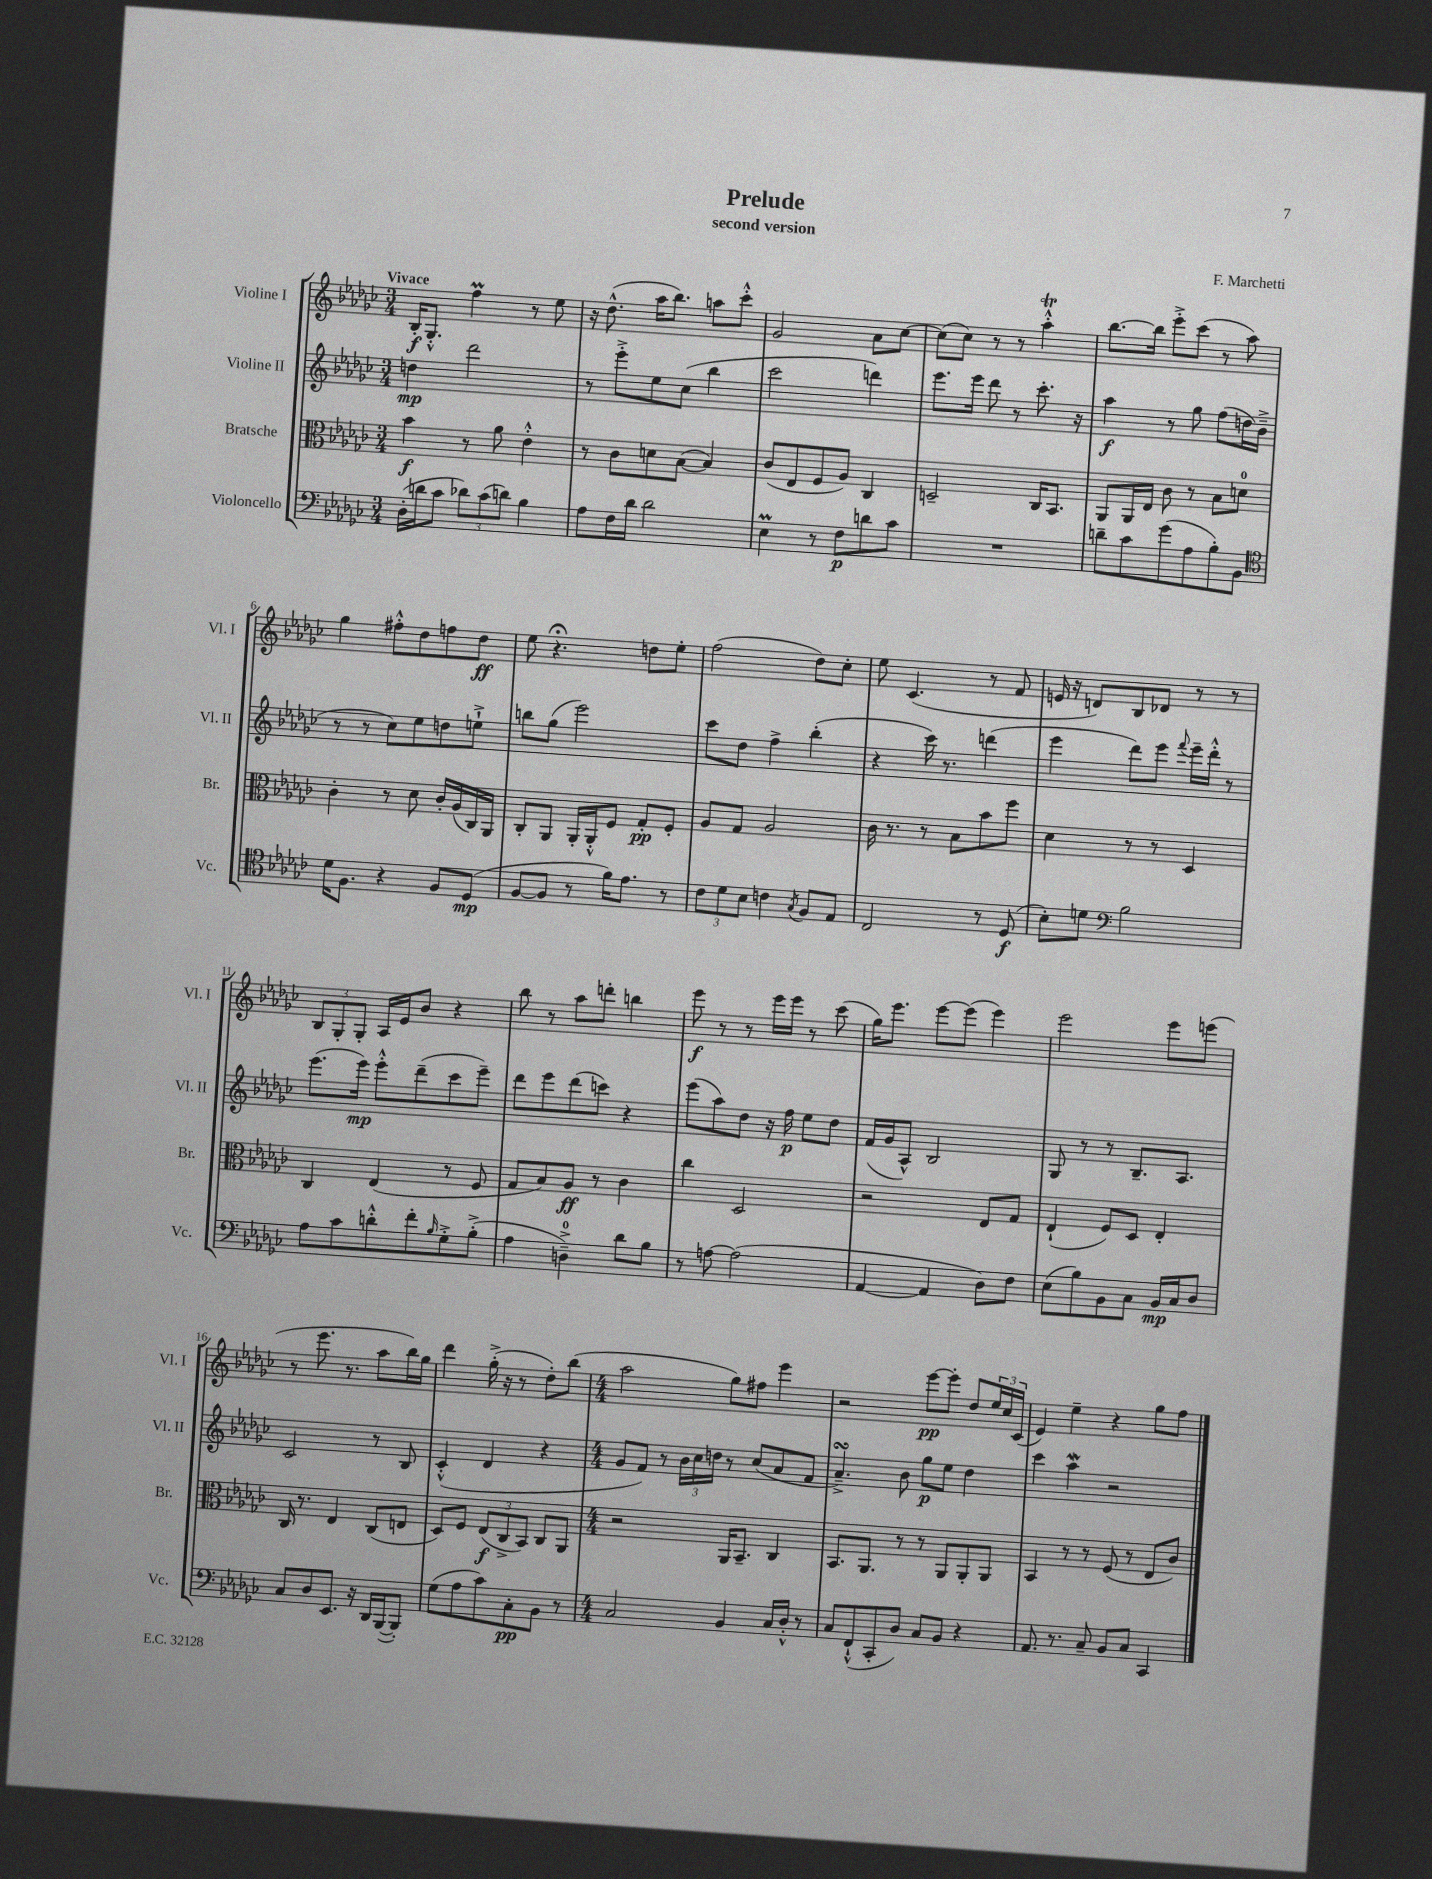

**kern	**kern	**kern	**kern
*staff4	*staff3	*staff2	*staff1
*clefF4	*clefC3	*clefG2	*clefG2
*k[b-e-a-d-g-c-]	*k[b-e-a-d-g-c-]	*k[b-e-a-d-g-c-]	*k[b-e-a-d-g-c-]
*M3/4	*M3/4	*M3/4	*M3/4
(16D-'\LL	4b-\	4dd\	16B-'/LK
16d\J	.	.	8.G-'^^/J
8c-\J	.	.	.
12d-\L)	8r	2ddd-\	4ff\
(12c-\	.	.	.
.	8a-\	.	.
12d\J)	.	.	.
4B-\	4e-'^^\	.	8r
.	.	.	8ee-\
=	=	=	=
8A-\L	8r	8r	16r
.	.	.	(8.dd-^^\
16F\L	8c-\L	8eee-'^\L	.
16d-\JJ	.	.	.
2d-\	8d\	8ee-\	16aa-\LK
.	.	.	8.bb-\J)
.	([8B-\J	(8cc-\J	.
.	4B-/])	4bb-\	8aa\L
.	.	.	8ccc-'^^\J
=	=	=	=
4E-\	(8c-/L	2ccc-\	2g-/
.	8E-/	.	.
8r	8F/	.	.
8F\L	8A-/J)	.	.
8d\	4C-/	4ddd\)	8a-\L
8c-\J	.	.	[8cc-\J
=	=	=	=
2.r	2D~/	8.eee-\L	(8cc-\]L
.	.	.	8cc-\J)
.	.	16eee-\Jk	.
.	.	8ddd-\	8r
.	.	8r	8r
.	16C-/LK	8.ccc-'\	4aa-'^^\
.	8.BB-/J	.	.
.	.	16r	.
=	=	=	=
8d~\L	8AA-/L	4aa-\	[8.bb-\L
8c-\	16AA-/L	.	.
.	16E-/JJ	.	16bb-\]Jk
(8g-\	8c-\	8r	8eee-'^\L
8A-\	8r	8gg-\	(8ccc-\J
8B-'\)	8B-\L	(8ff\L	8r
8BB-\J	8d\J	16dd\L	8aa-\)
.	.	16b-~^\JJ	.
=	=	=	=
*clefC4	*	*	*
16d-\LK	4c-'\	8r	4gg-\
8.F\J	.	.	.
.	.	8r	.
4r	8r	8cc-\L)	8ff#'^^\L
.	8d-\	8ee-\	8dd-\
8F/L	16c-'/LL	8dd\	8ff\
.	(16A-/	.	.
(8D-/J	16C-/)	8ee`^\J	8dd-\J
.	16AA-/JJ	.	.
=	=	=	=
[8F/L	8C-'/L	8bb\L	8ee-\
8F/]J	8AA-/J	(8gg-\J	4.r;
8r	16AA-'/LL	2eee-\)	.
.	16AA-'^^/J	.	.
16f\LK)	8F/J	.	.
8.e-\J	.	.	.
.	8G-'/L	.	8dd\L
8r	8F'/J	.	8ee-'\J
=	=	=	=
12c-\L	8A-/L	8ccc-\L	(2ff\
12d-\	.	.	.
.	8G-/J	8dd-\J	.
12B-\J	.	.	.
4c\	2A-/	4ff^\	.
8qG-/	.	.	.
8F/L	.	(4bb-'\	8dd-\L)
8E-/J	.	.	8cc-'\J
=	=	=	=
2C-/	16c-\	4r	8ee-\
.	8.r	.	.
.	.	.	(4.c-/
.	8r	16ccc-\)	.
.	.	8.r	.
.	8B-\L	.	.
8r	8b-\	(4ddd\	8r
(8D-/	8ff\J	.	8f/
=	=	=	=
8B-'\L)	4d-\	4eee-\	16e/
.	.	.	16r
8d\J	.	.	8d/L)
*clefF4	*	*	*
2B-\	8r	8ddd-\L)	8B-/
.	8r	8eee-\J	8d-/J
.	.	8qqfff/	.
.	4D-/	16eee-~\LL	8r
.	.	16ddd-'^^\JJ	.
.	.	8r	8r
=	=	=	=
8A-\L	4C-/	(8.eee-\L	12B-/L
.	.	.	12G-'/
8c-\	.	.	.
.	.	.	12G-'/J
.	.	16eee-\Jk)	.
8d'^^\	(4E-/	8eee-'^^\L	16A-/LL
.	.	.	16e-/J
8f'\	.	(8ddd-~\	8b-/J
16qqB-/	.	.	.
8G-'^\	8r	8ccc-\	4r
(8B-'^\J	8F/	8eee-~\J)	.
=	=	=	=
4A-\	8G-/L	8ddd-\L	8bb-\
.	8B-/)	8eee-\	8r
4D~^\)	8A-/J	(8ddd-\	8aa-\L
.	8r	8ccc\J)	8ddd'\J
8d-\L	4c-\	4r	4bb\
8B-\J	.	.	.
=	=	=	=
8r	4cc-\	(8eee-\L	8eee-\
[8A\	.	8aa-\)	8r
(2A\]	2D-/	8dd-\J	8r
.	.	16r	16eee-\LL
.	.	16ff\	16eee-\JJ
.	.	8ee-\L	8r
.	.	8dd-\J	(8ccc-\
=	=	=	=
[4AA-/	2r	(16f/LL	16gg-\LK)
.	.	16g-/J	8.eee-\J
.	.	8A-^^/J)	.
4AA-/]	.	2B-/	[8eee-\L
.	.	.	(8eee-\]J
8D-\L)	8E-/L	.	4eee-\)
8F\J	8G-/J	.	.
=	=	=	=
(8E-\L	(4E-`/	8G-/	2eee-\
8B-\)	.	8r	.
8BB-\	8F/L)	8r	.
8C-\J	8D-/J	8.B-~/L	.
16BB-/LL	4E-'/	.	8eee-\L
16C-/J	.	8.A-/J	.
8D-/J	.	.	(8eee\J
=	=	=	=
8C-/L	16C-/	2c-/	8r
.	8.r	.	.
8D-/	.	.	8.eee-\
8.EE-/J	4E-/	.	.
.	.	.	8.r
16r	.	.	.
16DD-/LL	(8C-/L	8r	8aa-\L
([16BBB-/J	.	.	.
8BBB-'/]J)	8E/J	8B-/	16bb-\L)
.	.	.	16gg-\JJ
=	=	=	=
(8G-\L	8D-/L)	(4c-'^^/	4ddd-\
8A-\	8F/J	.	.
8c-\)	(12E-/L	4d-/	(16gg-'^\
.	.	.	16r
.	12C-^/	.	.
8C-'\	.	.	8r
.	12BB-/J)	.	.
8BB-\J	8C-/L	4r	8dd-'\L)
8r	8AA-/J	.	(8bb-\J
=	=	=	=
*M4/4	*M4/4	*M4/4	*M4/4
2C-/	2r	8g-/L	2aa-\
.	.	8f/J)	.
.	.	8r	.
.	.	24b-\LL	.
.	.	24cc-\	.
.	.	24dd\JJ	.
4BB-/	16AA-/LK	8r	8gg-\L)
.	8.BB-~/J	.	.
.	.	(8cc-/L	8ff#\J
16C-/LL	4C-/	8a-/	4eee-\
16D-'^^/JJ	.	.	.
8r	.	8f/J	.
=	=	=	=
8C-/L	8.BB-/L	4.a-~^/)	2r
(8FF`^^/	.	.	.
.	8.AA-/J	.	.
8CC-'/	.	.	.
8D-/J)	8r	8b-\	.
8C-/L	8r	8gg-\L	[8eee-\L
8BB-/J	8AA-/L	8ee-\J	8eee-'\]J
4r	8AA-'/	4dd-\	8dd-/L
.	8AA-/J	.	24ee-/L
.	.	.	24cc-/
.	.	.	(24c-/JJ
=	=	=	=
8.AA-/	4BB-/	4ccc-\	4e-/)
8.r	.	.	.
.	8r	4aa-\	4ee-~\
8C-~/	8r	.	.
8BB-/L	(8F/	2r	4r
8C-/J	8r	.	.
4CC-/	8E-/L	.	8gg-\L
.	8c-/J)	.	8ff\J
==	==	==	==
*-	*-	*-	*-
